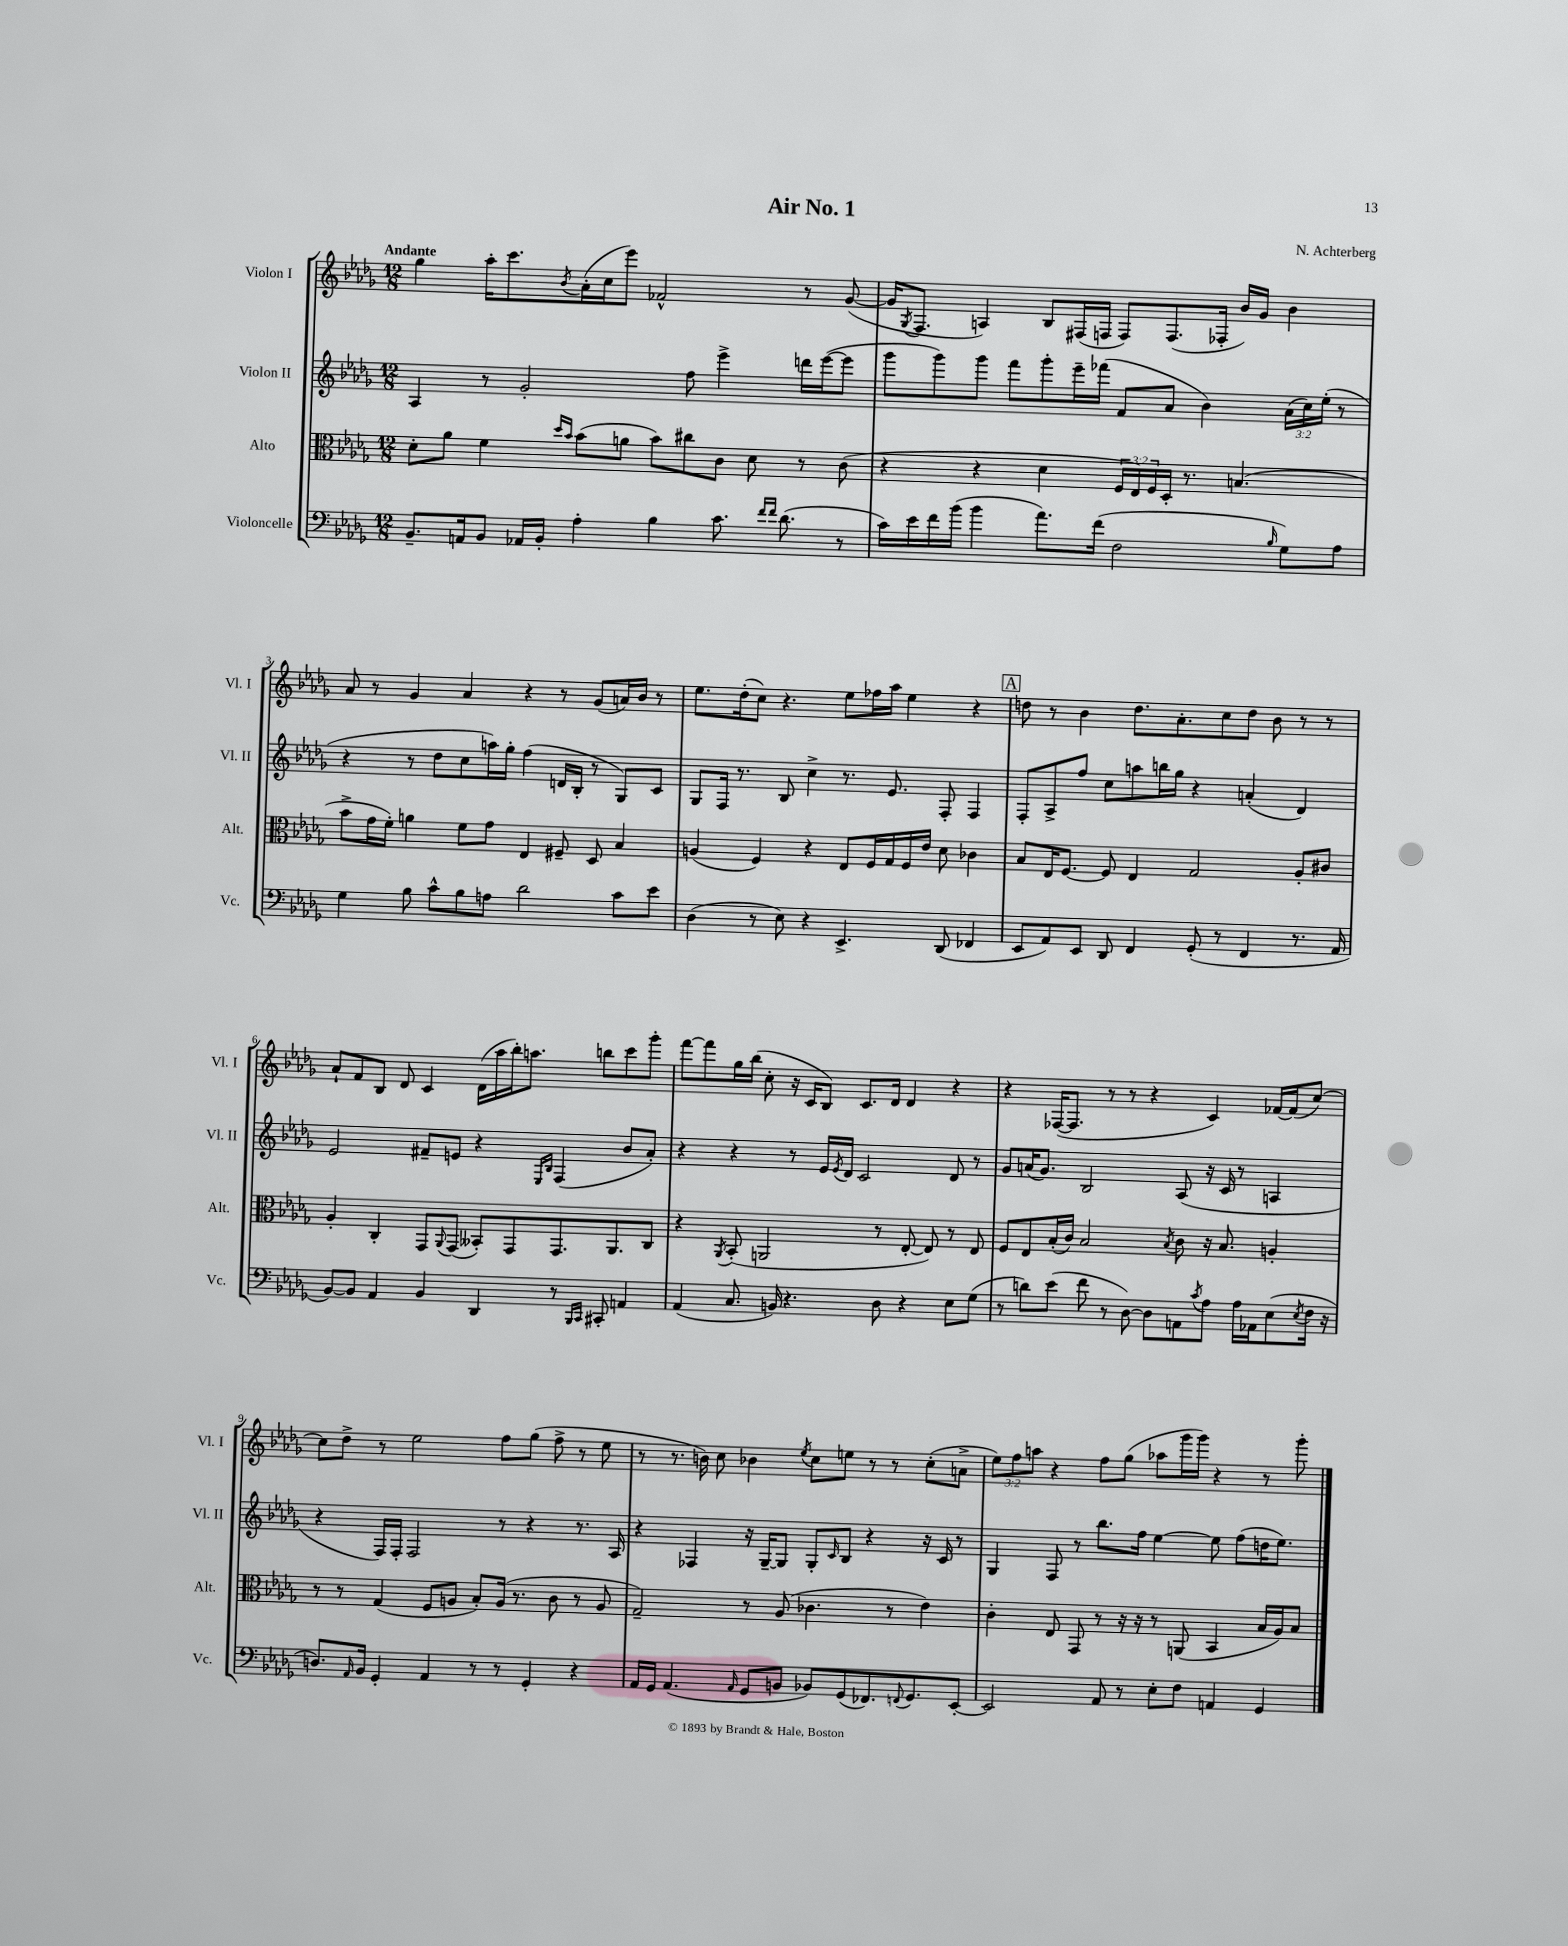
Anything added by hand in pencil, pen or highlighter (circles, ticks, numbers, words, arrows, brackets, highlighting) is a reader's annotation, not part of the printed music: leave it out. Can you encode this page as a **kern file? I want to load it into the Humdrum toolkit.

**kern	**kern	**kern	**kern
*part4	*part3	*part2	*part1
*staff4	*staff3	*staff2	*staff1
*I"Violoncelle	*I"Alto	*I"Violon II	*I"Violon I
*I'Vc.	*I'Alt.	*I'Vl. II	*I'Vl. I
*clefF4	*clefC3	*clefG2	*clefG2
*k[b-e-a-d-g-]	*k[b-e-a-d-g-]	*k[b-e-a-d-g-]	*k[b-e-a-d-g-]
*M12/8	*M12/8	*M12/8	*M12/8
=1	=1	=1	=1
!	!	!	!LO:TX:a:B:t=Andante
8.BB-~/L	8d-'\L	4A-/	4gg-\
.	8a-\J	.	.
16AAn/k	.	.	.
8BB-/J	4f\	8r	16aa-'\KL
.	.	.	8.ccc\
16AA-X/LL	.	2g-'/	.
16BB-'/JJ	.	.	.
.	16qqdd-/LL	.	.
.	16qqb-/JJ	.	8qb-/
4A-'\	(8b-\L	.	(16a-'\L
.	.	.	16cc\J
.	8an\J	.	8eee-\J)
4B-\	8b-\L)	.	2f-X^^/
.	8cc#X\	8ff\	.
8.c\	8c\J	4eee-^\	.
.	8d-\	.	.
16qqf/LL	.	.	.
16qqf/JJ	.	.	.
(8.d-\	.	.	.
.	8r	16dddn\LL	8r
.	.	([16eee-\J	.
8r	(8c\	8eee-\J]	([8g-/
=2	=2	=2	=2
16c\LL)	4r	8ggg-\L	16g-/KL]
.	.	.	8qG-/
16e-\	.	.	8.F/J
16f\	.	8ggg-\)	.
(16b-\JJ	.	.	.
4b-\	4r	8ggg-\J	4An/)
.	.	8fff\L	.
8.a-\L)	4d-\	8ggg-'\	8B-/L
.	.	16eee-~\L	(16F#X/L
(16f\Jk	.	(16fff-X\JJ	16Fn/JJ
2F\	24F/LL	8f/L	8F/L)
.	24E-/)	.	.
.	24F/	.	.
.	16D-'/JJ	8a-/J	(8.F/
.	8.r	.	.
.	.	4b-\)	.
.	.	.	16F-X'/Jk
.	(4.Bn/	.	16b-/LL)
.	.	.	16g-/JJ
16qqB-/	.	.	.
8G-\L)	.	(24a-\LL	4b-\
.	.	24cc\)	.
.	.	(24ee-'\JJ	.
8A-\J	.	8r	.
!!LO:LB:g=z
=3	=3	=3	=3
4G-\	8b-^\L	4r	8a-/
.	16g-\L	.	8r
.	16f'\JJ)	.	.
8B-\	4an\	8r	4g-/
8c^^\L	.	8dd-\L	.
8B-\	8f\L	8cc\	4a-/
8An\J	8g-\J	16aan\L)	.
.	.	16gg-'\JJ	.
2d-\	4E-/	(4ff\	4r
.	8F#X~/	16dn/LL	8r
.	.	16B-'/JJ	.
.	8D-/	8r	(8g-/L
8c\L	4B-/	8G-/L)	16an/L)
.	.	.	16b-/JJ
8e-\J	.	8c/J	8r
=4	=4	=4	=4
(4D-\	(4An/	8G-/L	8.ee-\L
.	.	16F/Jk	.
.	.	8.r	(16dd-'\k
8r	4F/)	.	8cc\J)
8E-\)	.	8B-/	4.r
4r	4r	4cc^\	.
4.EE-^/	8E-/L	8.r	8ee-\L
.	16F/L	.	16ff-X\L
.	16G-/	8.e-/	16aa-\JJ
.	16F/	.	4ee-\
.	16e-/JJ	.	.
(8DD-/	8d-\	8F'/	.
4FF-X/	4c-X\	4F/	4r
!!LO:REH:place=s1:t=A
=5	=5	=5	=5
8EE-/L	8B-/L	8F'/L	8ddn\
8AA-/)	16E-/K	8A-^/	8r
.	[8.F/J	.	.
8EE-/J	.	8ff/J	4b-\
8DD-/	8F/]	8cc\L	.
4FF/	4E-/	8aan\	8.dd\L
.	.	16bbn\L	.
.	.	16gg-\JJ	8.a-'\
(8GG-'/	2G-/	4r	.
8r	.	.	8cc\
4FF/	.	(4an'/	8dd\J
.	.	.	8b-\
8.r	8A-'/L	4d-/)	8r
.	8c#X/J	.	8r
16AA-/	.	.	.
!!LO:LB:g=z
=6	=6	=6	=6
[8BB-/L)	4A-'/	2e-/	8a-`/L
8BB-/J]	.	.	8f/
4AA-/	4C'/	.	8B-/J
.	.	.	8d-/
4BB-/	8GG-/L	8f#X~/L	4c/
.	8qqAA-/	.	.
.	(8GG-/J	8en/J	.
4DD-/	8BB--X'/L)	4r	(16d-\LL
.	.	.	16aa-\
.	8GG-/	.	16bb-'\J)
.	.	.	8.aan\J
.	.	16qqE-/LL	.
.	.	16qqB-/JJ	.
8r	8.GG-/	(4F/	.
16qqBBB-/LL	.	.	.
16qqCC/JJ	.	.	.
8CC#X'/	.	.	8bbn\L
.	8.AA-/	.	.
4AAn/	.	8b-/L	8ccc\
.	8C/J	8a-'/J)	8ggg-'\J
=7	=7	=7	=7
(4AA-/	4r	4r	[8fff\L
.	.	.	8fff\]
.	8qAA-/	.	.
8.C/	(8BB-'/	4r	16gg-\L
.	.	.	(16bb-\JJ
.	2AAn/	.	8cc'\
16BBn/)	.	.	.
4.r	.	8r	16r
.	.	.	16c/KL
.	.	16e-/LL	8B-/J)
.	.	8qe-/	.
.	.	16d-/JJ	.
.	.	2c/	8.c/L
8D-\	8r	.	.
.	.	.	16d-/Jk
4r	[8E-'/	.	4d-/
.	8E-/])	.	.
8E-\L	8r	8d-/	4r
(8G-\J	8E-/	8r	.
=8	=8	=8	=8
8r	8F/L	8g-/L	4r
8dn\L)	8E-/	(16an/K	.
.	.	8.g-/J)	.
(8e-\J	(16B-'/L	.	([16F-X/KL
.	16c/JJ)	.	8.F-/J]
8f\	2B-/	2B-/	.
8r	.	.	8r
[8D-\)	.	.	8r
8D-\L]	.	.	4r
.	8qB-/	.	.
8AAn\	8c\	(8A-/	.
8qc/	.	.	.
8A-\J	16r	16r	4c/)
.	8.B-/	16c/	.
16A-\LL	.	8r	.
16AA-X\J	.	.	.
(8E-\	4An'/	4An/	[16f-X/LL
.	.	.	(16f-/J]
8qE-/	.	.	.
16F\Jk	.	.	[8cc/J)
16r	.	.	.
!!LO:LB:g=z
=9	=9	=9	=9
8.Dn/L)	8r	4r	8cc\L]
.	8r	.	8dd-^\J
16qqAA-/	.	.	.
16BB-/Jk	.	.	.
4GG-'/	(4G-/	16F/LL)	8r
.	.	16F'/JJ	.
.	.	2F/	2ee-\
4AA-/	8F/L	.	.
.	8An/J	.	.
8r	8B-'/L)	.	.
8r	(16A/Jk	8r	8ff\L
.	8.r	.	.
4GG-'/	.	4r	(8gg-\J
.	8c\	.	8ff^\
4r	8r	8.r	8r
.	8A/	.	8ee-\
.	.	16A-/	.
=10	=10	=10	=10
16AA-/LL	2G-~/)	4r	8r
16GG-/JJ	.	.	.
(4.AA-/	.	.	8.r
.	.	4F-X/	.
.	.	.	16bn\)
.	.	.	8cc\
16qqAA-/	.	.	.
8GG-/L	8r	16r	4b-X\
.	.	[16G-~/KL	.
8BBn/J	(8A-/	8G-/J]	.
.	.	.	8qee-/
8BB-X/L)	4.c-X\	8G-'/L	8cc\L
.	.	16qqc/	.
(8GG-/	.	8B-/J	8een\J
8.FF-X/)	.	4r	8r
.	8r	.	8r
8qqFFn/	.	.	.
8.GG-/	.	.	.
.	4e-\)	16r	(8cc'\L
.	.	16c/	.
[8EE-'/J	.	8r	8an^\J
=11	=11	=11	=11
2EE-/]	4c'\	4G-/	12ee-\L)
.	.	.	12ff\
.	.	.	12aan\J
.	8E-/	8F/	4r
.	8GG-/	8r	.
8AA-/	8r	8.bb-\L	8ff\L
8r	16r	.	(8gg-\J
.	16r	16ff\Jk	.
8E-'\L	8r	[4ee-\	8aa-X\L
8F\J	(8AAn/	.	16ggg-\L
.	.	.	16ggg-\JJ)
4AAn/	4BB-/	8ee-\]	4r
.	.	(8ff\L	.
4GG-/	16B-/LL	16ddn\K	8r
.	16A-/J)	8.ee-\J)	.
.	8B-/J	.	8ggg-'\
==	==	==	==
*-	*-	*-	*-
